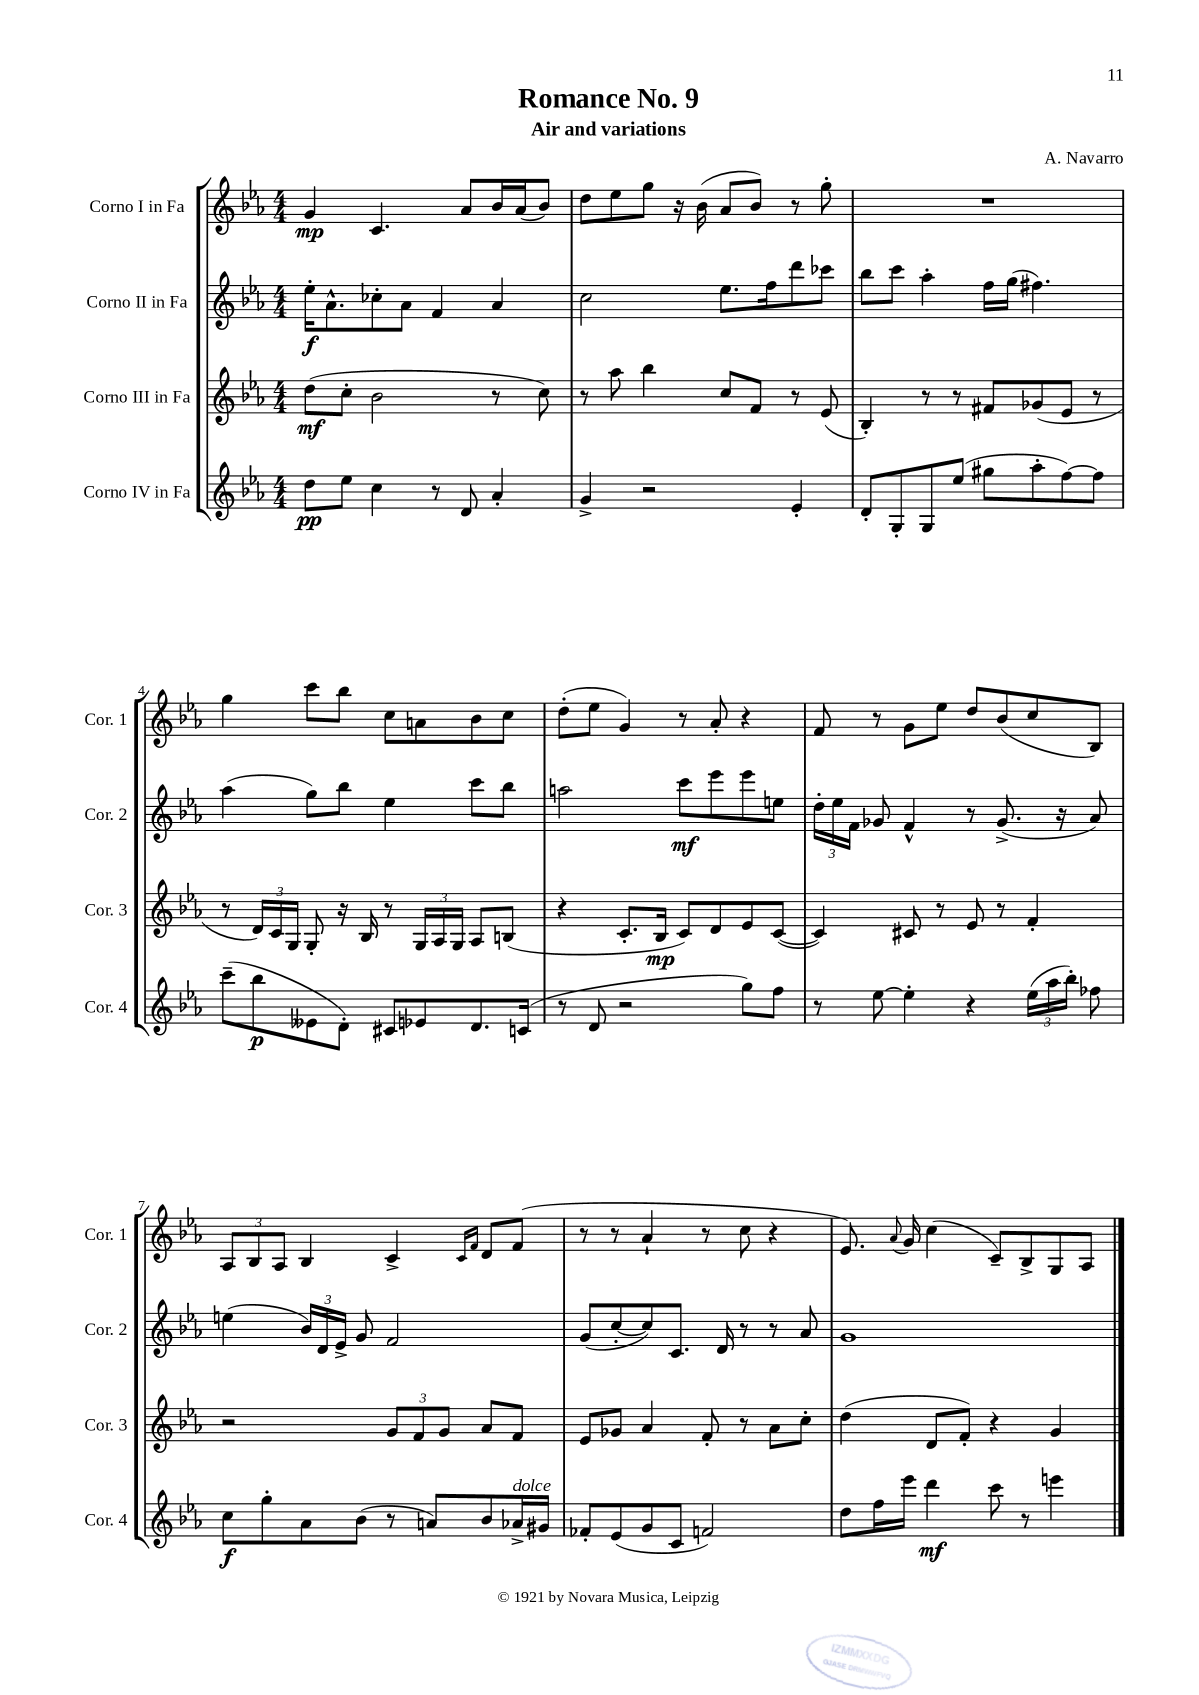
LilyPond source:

\header { title = "Romance No. 9" composer = "A. Navarro" subtitle = "Air and variations" }
<<
\new StaffGroup <<
\new Staff = "s0" \with { instrumentName = "Corno I in Fa" shortInstrumentName = "Cor. 1" } {
    \clef treble \key ees \major \numericTimeSignature \time 4/4
    \autoBeamOff g'4\mp c'4. aes'8[ bes'16 aes'16( bes'8]) |
    d''8[ ees''8 g''8] r16 bes'16( aes'8[ bes'8]) r8 g''8-. |
    R1 |
    g''4 c'''8[ bes''8] c''8[ a'8 bes'8 c''8] |
    d''8[-.( ees''8] g'4) r8 aes'8-. r4 |
    f'8 r8 g'8[ ees''8] d''8[ bes'8( c''8 bes8]) |
    \tuplet 3/2 { aes8[ bes8 aes8] } bes4 c'4-> \grace { c'16[ f'16] } d'8[ f'8]( |
    r8 r8 aes'4-! r8 c''8 r4 |
    ees'8.) \appoggiatura { aes'8 } g'16 c''4( c'8[--) bes8-> g8 aes8] \bar "|." |
}
\new Staff = "s1" \with { instrumentName = "Corno II in Fa" shortInstrumentName = "Cor. 2" } {
    \clef treble \key ees \major \numericTimeSignature \time 4/4
    \autoBeamOff ees''16[-.\f aes'8.-^ ces''8-. aes'8] f'4 aes'4 |
    c''2 ees''8.[ f''16 d'''8 ces'''8] |
    bes''8[ c'''8] aes''4-. f''16[ g''16]( fis''4.) |
    aes''4( g''8[) bes''8] ees''4 c'''8[ bes''8] |
    a''2 c'''8[\mf ees'''8 ees'''8 e''8] |
    \tuplet 3/2 { d''16[-. ees''16 f'16] } ges'8 f'4-^ r8 ges'8.->( r16 aes'8) |
    e''4( \tuplet 3/2 { bes'16[) d'16 ees'16]-> } g'8 f'2 |
    g'8[( c''8~-. c''8) c'8.] d'16 r8 r8 aes'8 |
    g'1 \bar "|." |
}
\new Staff = "s2" \with { instrumentName = "Corno III in Fa" shortInstrumentName = "Cor. 3" } {
    \clef treble \key ees \major \numericTimeSignature \time 4/4
    \autoBeamOff d''8[\mf( c''8]-. bes'2 r8 c''8) |
    r8 aes''8 bes''4 c''8[ f'8] r8 ees'8( |
    bes4-.) r8 r8 fis'8[ ges'8( ees'8] r8 |
    r8 \tuplet 3/2 { d'16[) c'16 g16] } g8-. r16 bes16 r8 \tuplet 3/2 { g16[ aes16 g16] } aes8[ b8]( |
    r4 c'8.[-. bes16]\mp c'8[) d'8 ees'8 c'8]~( |
    c'4) cis'8 r8 ees'8 r8 f'4-. |
    r2 \tuplet 3/2 { g'8[ f'8 g'8] } aes'8[ f'8] |
    ees'8[ ges'8] aes'4 f'8-. r8 aes'8[ c''8]-. |
    d''4( d'8[ f'8]-.) r4 g'4 \bar "|." |
}
\new Staff = "s3" \with { instrumentName = "Corno IV in Fa" shortInstrumentName = "Cor. 4" } {
    \clef treble \key ees \major \numericTimeSignature \time 4/4
    \autoBeamOff d''8[\pp ees''8] c''4 r8 d'8 aes'4-. |
    g'4-> r2 ees'4-. |
    d'8[-. g8-. g8 ees''8]( gis''8[ aes''8-. f''8~) f''8] |
    c'''8[--( bes''8\p eeses'8 d'8]-.) cis'8[ ees'8 d'8. c'16]( |
    r8 d'8 r2 g''8[) f''8] |
    r8 ees''8~ ees''4-. r4 \tuplet 3/2 { ees''16[( aes''16 bes''16]-.) } fes''8 |
    c''8[\f g''8-. aes'8 bes'8]( r8 a'8[) bes'8 aes'16->^\markup { \italic "dolce" } gis'16] |
    fes'8[-. ees'8( g'8 c'8] f'2) |
    d''8[ f''16 ees'''16] d'''4\mf c'''8 r8 e'''4 \bar "|." |
}
>>
>>
